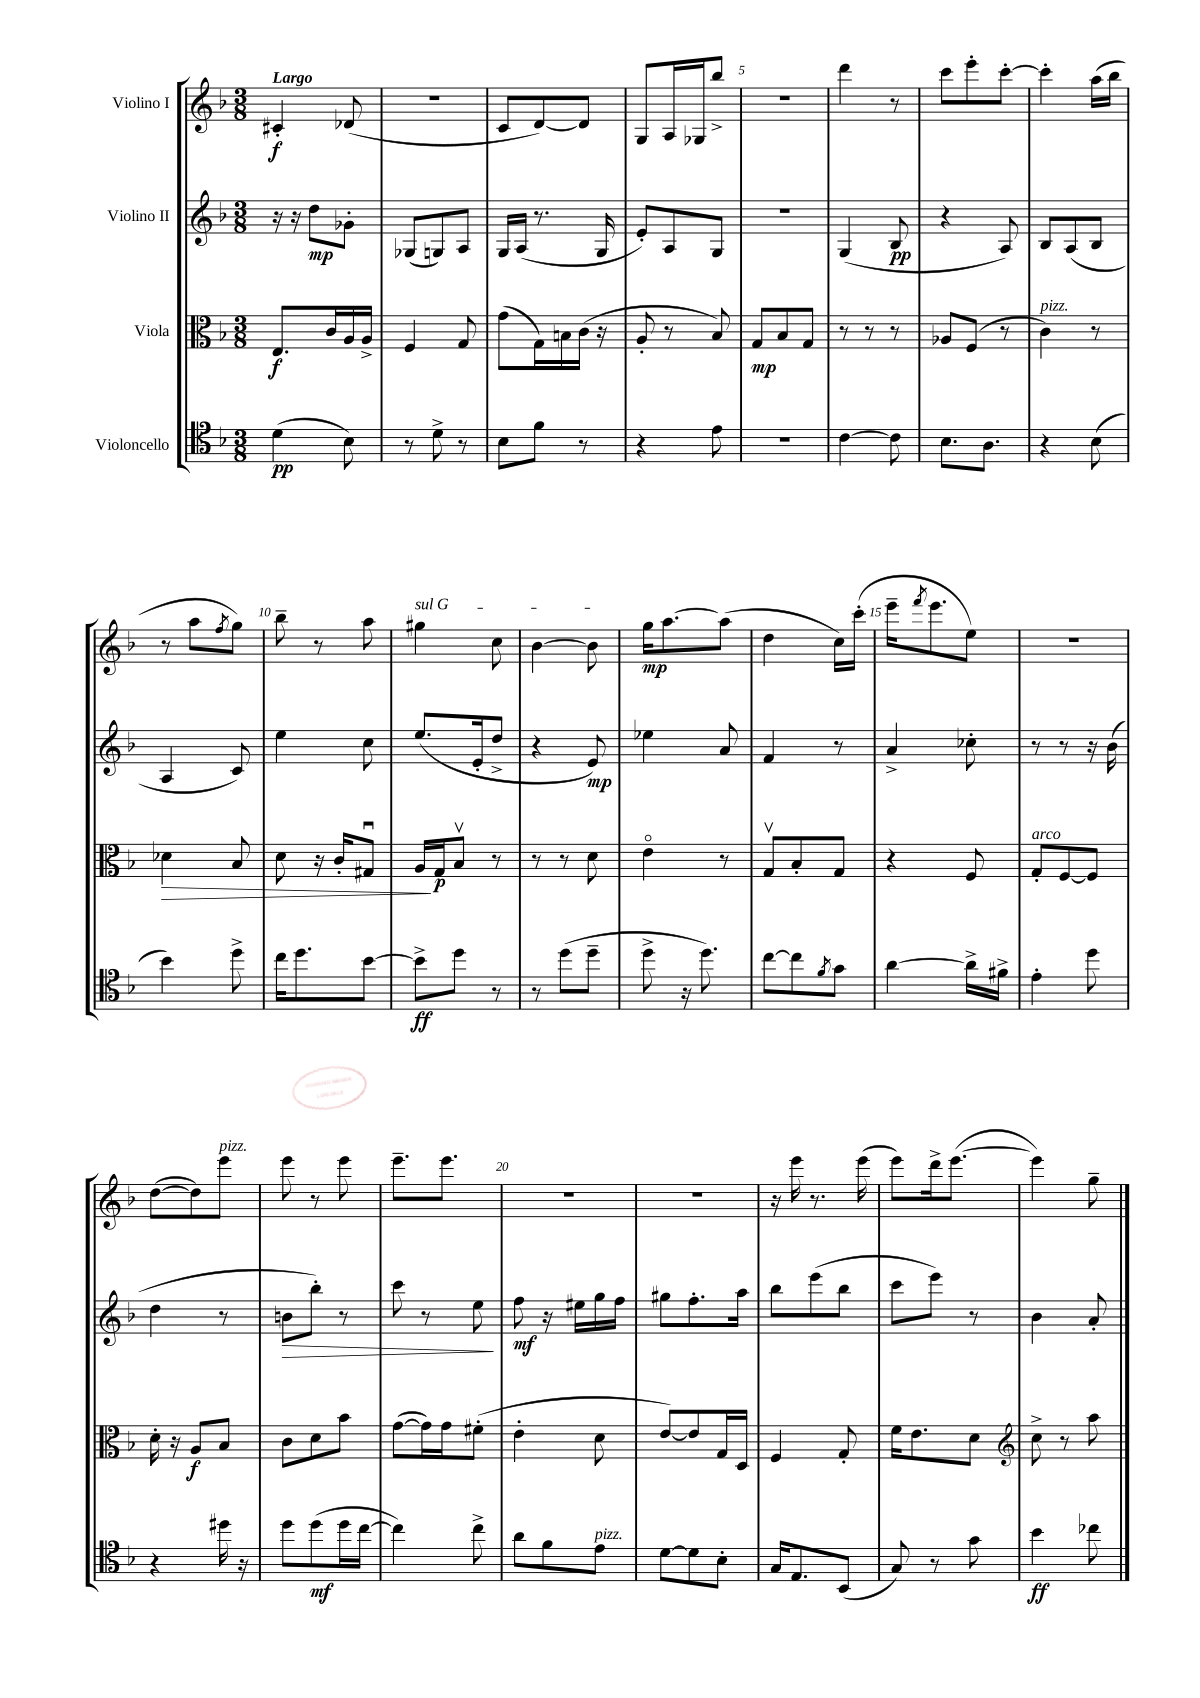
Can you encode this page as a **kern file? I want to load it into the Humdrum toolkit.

**kern	**dynam	**kern	**dynam	**kern	**dynam	**kern	**dynam
*part4	*part4	*part3	*part3	*part2	*part2	*part1	*part1
*staff4	*staff4	*staff3	*staff3	*staff2	*staff2	*staff1	*staff1
*I"Violoncello	*	*I"Viola	*	*I"Violino II	*	*I"Violino I	*
*clefC4	*	*clefC3	*	*clefG2	*	*clefG2	*
*k[b-]	*	*k[b-]	*	*k[b-]	*	*k[b-]	*
*M3/8	*	*M3/8	*	*M3/8	*	*M3/8	*
=1	=1	=1	=1	=1	=1	=1	=1
!	!	!	!	!	!	!LO:TX:a:B:t=Largo	!
(4d\	pp	8.E/L	f	16r	.	4c#X'/	f
.	.	.	.	16r	.	.	.
.	.	.	.	8dd\L	mp	.	.
.	.	16c/L	.	.	.	.	.
8B-\)	.	16A/	.	8g-X'\J	.	(8d-X/	.
.	.	16A^/JJ	.	.	.	.	.
=2	=2	=2	=2	=2	=2	=2	=2
8r	.	4F/	.	(8G-X/L	.	4.r	.
8d^\	.	.	.	8Gn/)	.	.	.
8r	.	8G/	.	8A/J	.	.	.
=3	=3	=3	=3	=3	=3	=3	=3
8B-\L	.	(8g\L	.	16G/LL	.	8c/L	.
.	.	.	.	(16A/JJ	.	.	.
8f\J	.	16G\L)	.	8.r	.	[8d/)	.
.	.	16Bn\	.	.	.	.	.
8r	.	(16c\JJ	.	.	.	8d/J]	.
.	.	16r	.	16G/	.	.	.
=4	=4	=4	=4	=4	=4	=4	=4
4r	.	8A'/	.	8e'/L)	.	8G/L	.
.	.	8r	.	8A/	.	16A/L	.
.	.	.	.	.	.	16G-X/J	.
8e\	.	8B-/)	.	8G/J	.	8bb-^/J	.
=5	=5	=5	=5	=5	=5	=5	=5
4.r	.	8G/L	mp	4.r	.	4.r	.
.	.	8B-/	.	.	.	.	.
.	.	8G/J	.	.	.	.	.
=6	=6	=6	=6	=6	=6	=6	=6
[4c\	.	8r	.	(4G/	.	4ddd\	.
.	.	8r	.	.	.	.	.
8c\]	.	8r	.	8B-/	pp	8r	.
=7	=7	=7	=7	=7	=7	=7	=7
8.B-\L	.	8A-X/L	.	4r	.	8ccc\L	.
.	.	(8F/J	.	.	.	8eee'\	.
8.A\J	.	.	.	.	.	.	.
.	.	8r	.	8A/)	.	[8ccc'\J	.
=8	=8	=8	=8	=8	=8	=8	=8
!	!	!LO:TX:a:i:t=pizz.	!	!	!	!	!
4r	.	4c\)	.	8B-/L	.	4ccc'\]	.
.	.	.	.	(8A/	.	.	.
(8B-\	.	8r	.	8B-/J	.	(16aa\LL	.
.	.	.	.	.	.	16bb-\JJ	.
!!LO:LB:g=z
=9	=9	=9	=9	=9	=9	=9	=9
!	!	!	!LO:HP:b	!	!	!	!
4b-\)	.	4d-X\	>	4A/	.	8r	.
.	.	.	.	.	.	8aa\L	.
.	.	.	.	.	.	8qff/	.
8dd^\	.	8B-/	.	8c/)	.	8gg\J)	.
=10	=10	=10	=10	=10	=10	=10	=10
16cc\KL	.	8d\	.	4ee\	.	8bb-~\	.
8.dd\	.	.	.	.	.	.	.
.	.	16r	.	.	.	8r	.
.	.	16c'/KL	.	.	.	.	.
[8b-\J	.	8G#Xu/J	.	8cc\	.	8aa\	.
=11	=11	=11	=11	=11	=11	=11	=11
!	!	!	!	!	!	!LO:TX:a:i:t=sul G	!
8b-^\L]	ff	16A/LL	.	(8.ee/L	.	4gg#X\	.
.	.	16G/J	] p	.	.	.	.
8dd\J	.	8B-v/J	.	.	.	.	.
.	.	.	.	16e'/k	.	.	.
8r	.	8r	.	8dd^/J	.	8cc\	.
=12	=12	=12	=12	=12	=12	=12	=12
8r	.	8r	.	4r	.	[4b-\	.
(8dd\L	.	8r	.	.	.	.	.
8dd~\J	.	8d\	.	8e/)	mp	8b-\]	.
=13	=13	=13	=13	=13	=13	=13	=13
8dd^\	.	4e\	.	4ee-X\	.	16gg\KL	mp
.	.	.	.	.	.	[8.aa\	.
16r	.	.	.	.	.	.	.
8.dd\)	.	.	.	.	.	.	.
.	.	8r	.	8a/	.	(8aa\J]	.
=14	=14	=14	=14	=14	=14	=14	=14
[8cc\L	.	8Gv/L	.	4f/	.	4dd\	.
8cc\]	.	8B-'/	.	.	.	.	.
8qf/	.	.	.	.	.	.	.
8g\J	.	8G/J	.	8r	.	16cc\LL)	.
.	.	.	.	.	.	(16ccc'\JJ	.
=15	=15	=15	=15	=15	=15	=15	=15
[4a\	.	4r	.	4a^/	.	16eee~\KL	.
.	.	.	.	.	.	8qfff/	.
.	.	.	.	.	.	8.eee\	.
16a^\LL]	.	8F/	.	8cc-X'\	.	8ee\J)	.
16f#X^\JJ	.	.	.	.	.	.	.
=16	=16	=16	=16	=16	=16	=16	=16
!	!	!LO:TX:a:i:t=arco	!	!	!	!	!
4e'\	.	8G'/L	.	8r	.	4.r	.
.	.	[8F/	.	8r	.	.	.
8dd\	.	8F/J]	.	16r	.	.	.
.	.	.	.	(16b-\	.	.	.
!!LO:LB:g=z
=17	=17	=17	=17	=17	=17	=17	=17
4r	.	16d'\	.	4dd\	.	([8dd\L	.
.	.	16r	.	.	.	.	.
.	.	8A/L	f	.	.	8dd\])	.
!	!	!	!	!	!	!LO:TX:a:i:t=pizz.	!
16dd#X\	.	8B-/J	.	8r	.	8eee\J	.
16r	.	.	.	.	.	.	.
=18	=18	=18	=18	=18	=18	=18	=18
!	!	!	!	!	!LO:HP:b	!	!
8dd\L	.	8c\L	.	8bn\L	>	8eee\	.
(8dd\	mf	8d\	.	8bb-'\J)	.	8r	.
16dd\L	.	8b-\J	.	8r	.	8eee\	.
[16cc\JJ	.	.	.	.	.	.	.
=19	=19	=19	=19	=19	=19	=19	=19
4cc\])	.	([8g\L	.	8ccc\	.	8.eee~\L	.
.	.	16g\L])	.	8r	.	.	.
.	.	16g\J	.	.	.	8.eee\J	.
8cc^\	.	(8f#X'\J	.	8ee\	.	.	.
.	.	.	.	.	]	.	.
=20	=20	=20	=20	=20	=20	=20	=20
8a\L	.	4e'\	.	8ff\	mf	4.r	.
8f\	.	.	.	16r	.	.	.
.	.	.	.	16ee#X\LL	.	.	.
!LO:TX:a:i:t=pizz.	!	!	!	!	!	!	!
8e\J	.	8d\	.	16gg\	.	.	.
.	.	.	.	16ff\JJ	.	.	.
=21	=21	=21	=21	=21	=21	=21	=21
[8d\L	.	[8e/L)	.	8gg#X\L	.	4.r	.
8d\]	.	8e/]	.	8.ff'\	.	.	.
8B-'\J	.	16G/L	.	.	.	.	.
.	.	16D/JJ	.	16aa\Jk	.	.	.
=22	=22	=22	=22	=22	=22	=22	=22
16G/KL	.	4F/	.	8bb-\L	.	16r	.
8.E/	.	.	.	.	.	16eee\	.
.	.	.	.	(8eee\	.	8.r	.
(8BB-/J	.	8G'/	.	8bb-\J	.	.	.
.	.	.	.	.	.	(16eee\	.
=23	=23	=23	=23	=23	=23	=23	=23
8G/)	.	16f\KL	.	8ccc\L	.	8eee\L)	.
.	.	8.e\	.	.	.	.	.
8r	.	.	.	8eee\J)	.	16ddd^\k	.
.	.	.	.	.	.	([8.eee\J	.
8g\	.	8d\J	.	8r	.	.	.
=24	=24	=24	=24	=24	=24	=24	=24
*	*	*clefG2	*	*	*	*	*
4b-\	ff	8cc^\	.	4b-\	.	4eee\])	.
.	.	8r	.	.	.	.	.
8cc-X\	.	8aa\	.	8a'/	.	8gg~\	.
==	==	==	==	==	==	==	==
*-	*-	*-	*-	*-	*-	*-	*-
